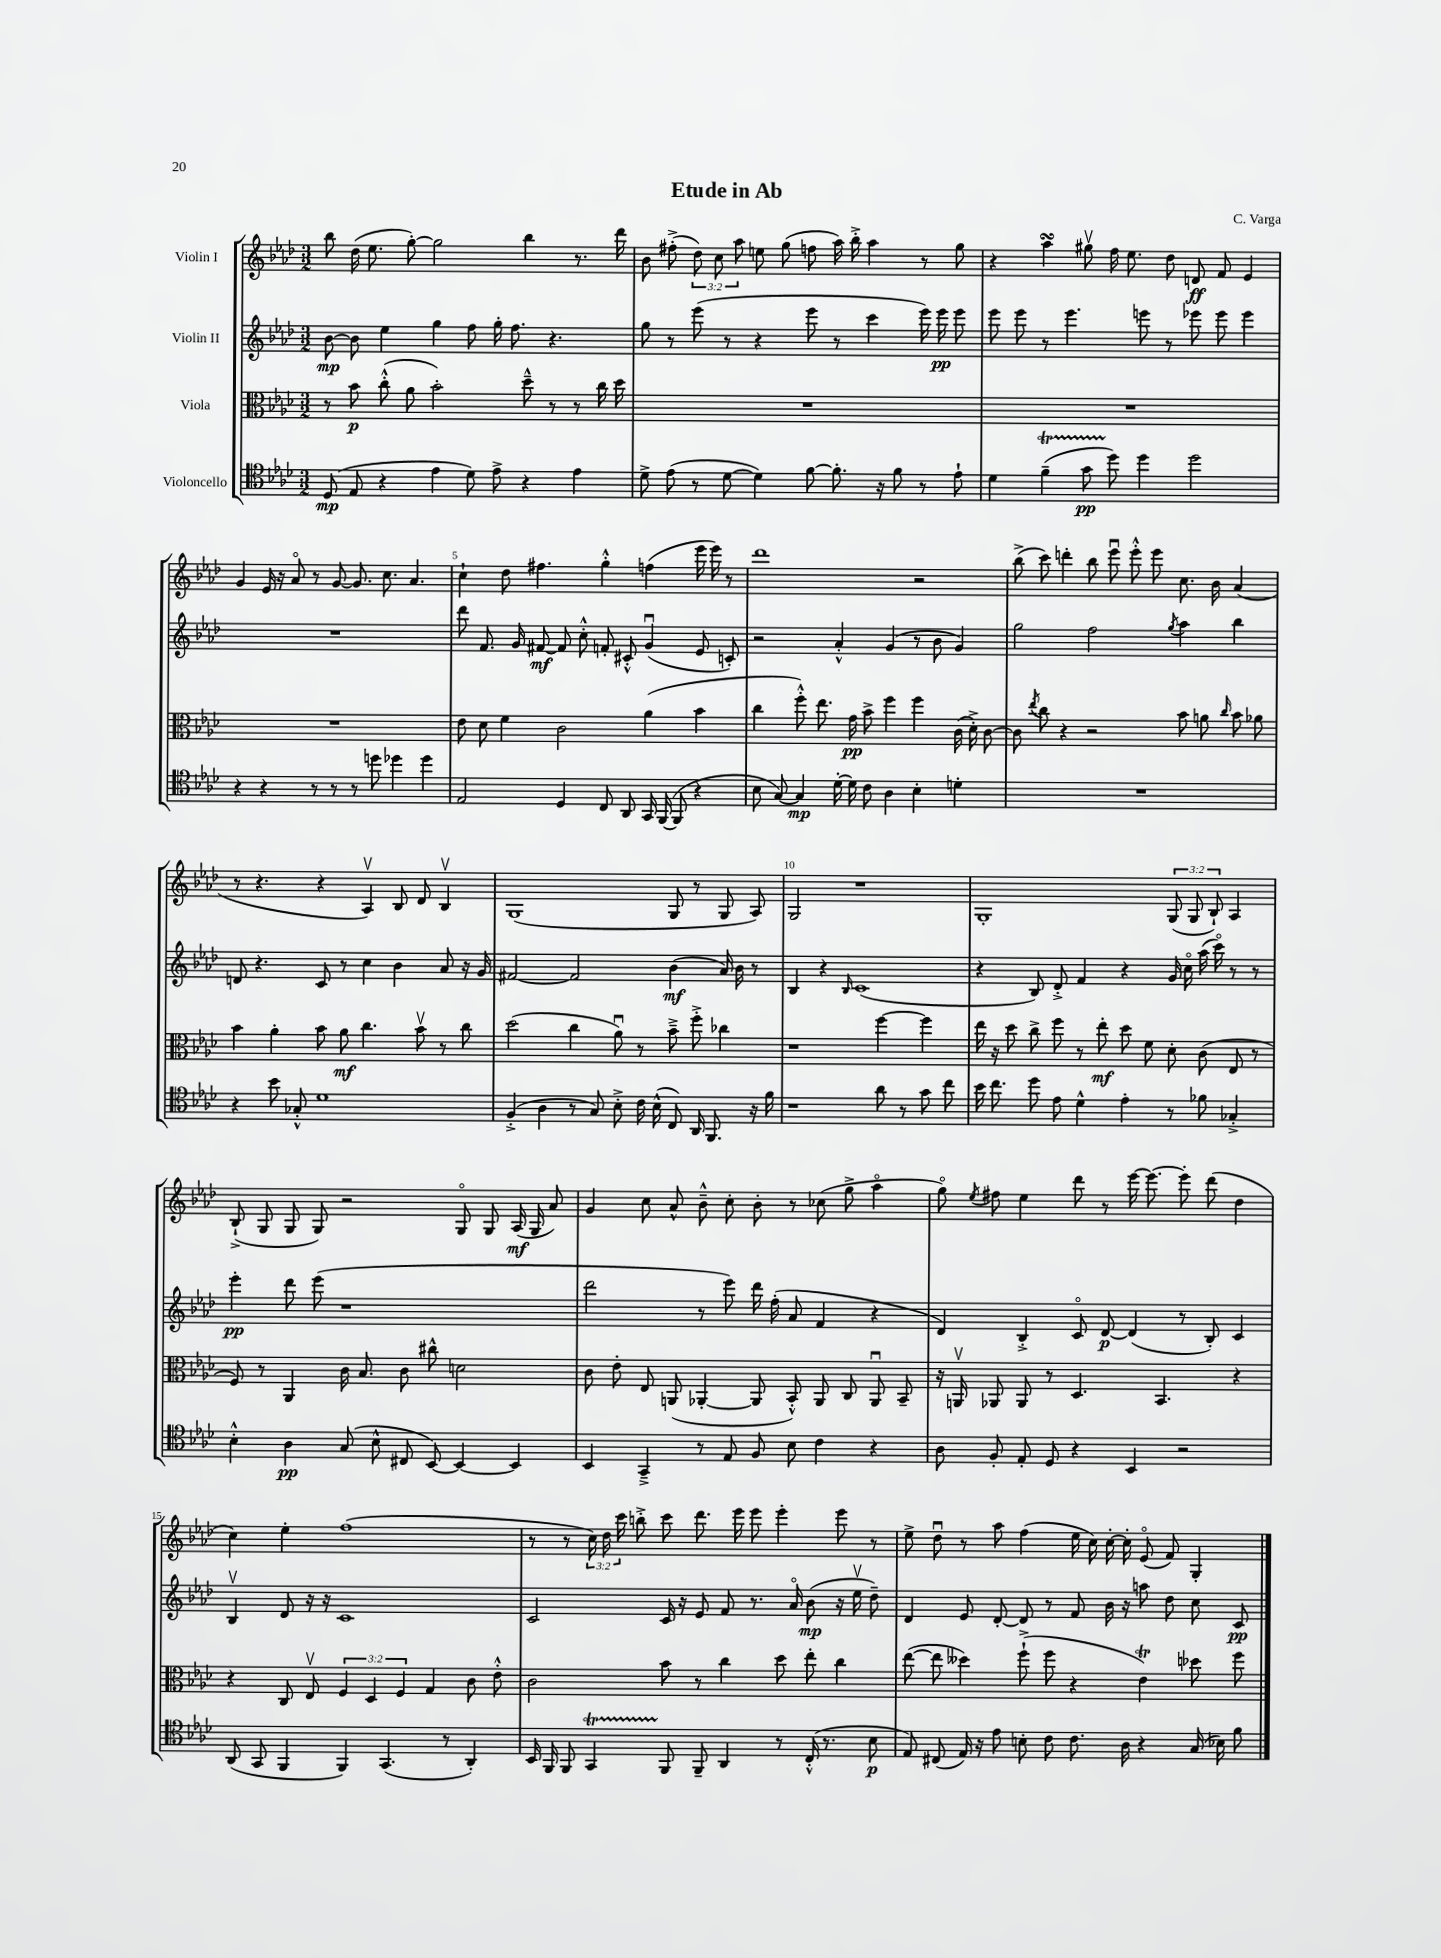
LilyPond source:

\header { title = "Etude in Ab" composer = "C. Varga" }
<<
\new StaffGroup <<
\new Staff = "s0" \with { instrumentName = "Violin I" } {
    \clef treble \key aes \major \numericTimeSignature \time 3/2 \override Staff.TupletNumber.text = #tuplet-number::calc-fraction-text
    \autoBeamOff bes''8 des''16( ees''8. g''8~-.) g''2 bes''4 r8. des'''16 |
    bes'8 fis''8-.->( \tuplet 3/2 { des''8) c''8 aes''8 } e''8 g''8( f''8 aes''16) bes''16-.-> aes''4 r8 g''8 |
    r4 aes''4\turn gis''8\upbow f''16 ees''8. des''8 d'8\ff f'8 ees'4 |
    g'4 ees'16 r16 aes'8\flageolet r8 g'8~ g'8. c''8. aes'4. |
    c''4-! des''8 fis''4. g''4-.-^ f''4( ees'''16 ees'''16) r8 |
    des'''1 r2 |
    bes''8->( c'''8) d'''4-. bes''8 ees'''8\downbow ees'''8-.-^ ees'''8 c''8. bes'16 aes'4( |
    r8 r4. r4 aes4\upbow) bes8 des'8 bes4\upbow |
    g1( g8 r8 g8 aes8) |
    g2 r1 |
    g1-. \tuplet 3/2 { g8( g8 bes8-!) } aes4 |
    bes8-!->( g8 g8 g8) r2 g8\flageolet g8 aes16\mf( g16 aes'8) |
    g'4 c''8 aes'8-^ bes'8---^ c''8-. bes'8-. r8 ces''8( g''8-> aes''4\flageolet |
    g''8\flageolet) \acciaccatura { ees''8 } fis''8 ees''4 des'''8 r8 ees'''16~ ees'''8.~ ees'''8-. des'''8( des''4 |
    c''4) ees''4-. f''1( |
    r8 r8 \tuplet 3/2 { c''16) des''16 c'''16 } b''8-.-> c'''8 des'''8. ees'''16 ees'''8 ees'''4-. ees'''8 r8 |
    ees''8-> des''8\downbow r8 aes''8 f''4( ees''16 c''16) c''16~-. c''16-. ees'8\flageolet( f'8) g4-. \bar "|." |
}
\new Staff = "s1" \with { instrumentName = "Violin II" } {
    \clef treble \key aes \major \numericTimeSignature \time 3/2
    \autoBeamOff bes'8~\mp bes'8 ees''4 g''4 f''8 g''16-. f''8. r4. |
    g''8 r8 ees'''8( r8 r4 ees'''8 r8 c'''4 ees'''16) ees'''16\pp ees'''8 |
    ees'''8 ees'''8 r8 ees'''4. e'''8 r8 ees'''8 ees'''8 ees'''4 |
    R1. |
    des'''8 f'8. g'16 fis'8~\mf fis'8 c''8-.-^ f'8-. cis'8-.-^ g'4\downbow( ees'8 c'8-.) |
    r2 aes'4-.-^ g'4( r8 bes'8 g'4) |
    g''2 f''2 \acciaccatura { g''8 } aes''4 bes''4 |
    d'8 r4. c'8 r8 c''4 bes'4 aes'8 r16 g'16 |
    fis'2~ fis'2 bes'4\mf( aes'16) bes'16 r8 |
    bes4 r4 \grace { bes16 } c'1( |
    r4 bes8) des'8-.-> f'4 r4 g'16 c''16\flageolet aes''16( c'''16\flageolet) r8 r8 |
    ees'''4-.\pp des'''8 ees'''8( r1 |
    des'''2 r8 ees'''8) des'''16 f''16-.( aes'8 f'4 r4 |
    des'4) bes4-.-> c'8\flageolet des'8~\p des'4( r8 bes8-.) c'4 |
    bes4\upbow des'8 r16 r16 c'1 |
    c'2 c'16 r16 ees'8 f'8 r8. aes'16\flageolet bes'8\mp( r16 ees''16\upbow des''8--) |
    des'4 ees'8 des'8~-. des'8 r8 f'8 bes'16 r16 a''8 des''8 c''8 c'8\pp \bar "|." |
}
\new Staff = "s2" \with { instrumentName = "Viola" } {
    \clef alto \key aes \major \numericTimeSignature \time 3/2 \override Staff.TupletNumber.text = #tuplet-number::calc-fraction-text
    \autoBeamOff r8 bes'8\p c''8-.-^( aes'8 bes'2-.) des''8---^ r8 r8 c''16 des''16 |
    R1. |
    R1. |
    R1. |
    ees'8 des'8 f'4 c'2 aes'4( bes'4 |
    c''4 f''8-.-^) ees''8. g'16\pp bes'8-> f''4 f''4 c'16( des'16-.->) c'8~ |
    c'8 \acciaccatura { ees''8 } c''8 r4 r2 bes'8 a'8 \grace { c''16 } bes'8 aes'8 |
    bes'4 aes'4-. bes'8 aes'8\mf c''4. bes'8\upbow r8 c''8 |
    des''2( c''4 aes'8\downbow) r8 bes'8---> f''8-.-> ces''4 |
    r1 f''4~ f''4 |
    ees''16 r16 des''8 c''8-> f''8 r8 ees''8-.\mf des''8 f'8 des'8-. c'8( ees8 r8 |
    f8) r8 aes,4 c'16 bes8. c'8 cis''8-^ d'2 |
    c'8 ees'8-. ees8 a,8( aes,4~-. aes,8 bes,8-.-^) aes,8 c8 aes,8\downbow bes,8-- |
    r16 a,16\upbow aes,8 aes,8 r8 des4. bes,4. r4 |
    r4 c8 ees8\upbow \tuplet 3/2 { f4 des4 f4 } g4 c'8 ees'8-.-^ |
    c'2 bes'8 r8 c''4 des''8 ees''8-. c''4 |
    ees''8~( ees''8 deses''4) f''8-!->( f''8 r4 ees'4\trill) des''8 f''8 \bar "|." |
}
\new Staff = "s3" \with { instrumentName = "Violoncello" } {
    \clef tenor \key aes \major \numericTimeSignature \time 3/2
    \autoBeamOff des8\mp( ees8 r4 ees'4 des'8) ees'8-> r4 ees'4 |
    des'8-> ees'8( r8 des'8~ des'4) f'8~ f'8.-. r16 f'8 r8 ees'8-! |
    des'4 f'4--\startTrillSpan( g'8\pp des''8\stopTrillSpan) des''4 des''2 |
    r4 r4 r8 r8 r8 d''8 des''4 des''4 |
    ees2 des4 c8 aes,8 g,16 f,16~( f,8 r4 |
    bes8 g8~) g4\mp des'16~-. des'16 c'8 aes4 bes4-. d'4-. |
    R1. |
    r4 bes'8 ges8-.-^ des'1 |
    f4-.->( aes4 r8 g8) bes8-.-> c'16 bes16-^( c8) aes,16 f,8. r16 f'16 |
    r1 aes'8 r8 g'8 c''8 |
    bes'16 c''8. des''8 ees'8 des'4-^ ees'4-. r8 fes'8 ges4-.-> |
    bes4-.-^ aes4\pp g8( bes8-^ cis8 bes,8~) bes,4~ bes,4 |
    bes,4 g,4---> r8 ees8 f8 bes8 c'4 r4 |
    aes8 f8-. ees8-. des8 r4 bes,4 r2 |
    aes,8( g,8 f,4 f,4) g,4.( r8 aes,4-.) |
    bes,16 f,16 f,8 g,4\startTrillSpan f,8\stopTrillSpan f,8-- aes,4 r8 c16-.-^( r8. bes8\p |
    ees8) cis8( ees16) r16 ees'8 b8-. c'8 c'8. aes16 r4 g16( bes16) f'8 \bar "|." |
}
>>
>>
\layout { \context { \Score \override BarNumber.break-visibility = ##(#f #t #t) barNumberVisibility = #(every-nth-bar-number-visible 5) } }
